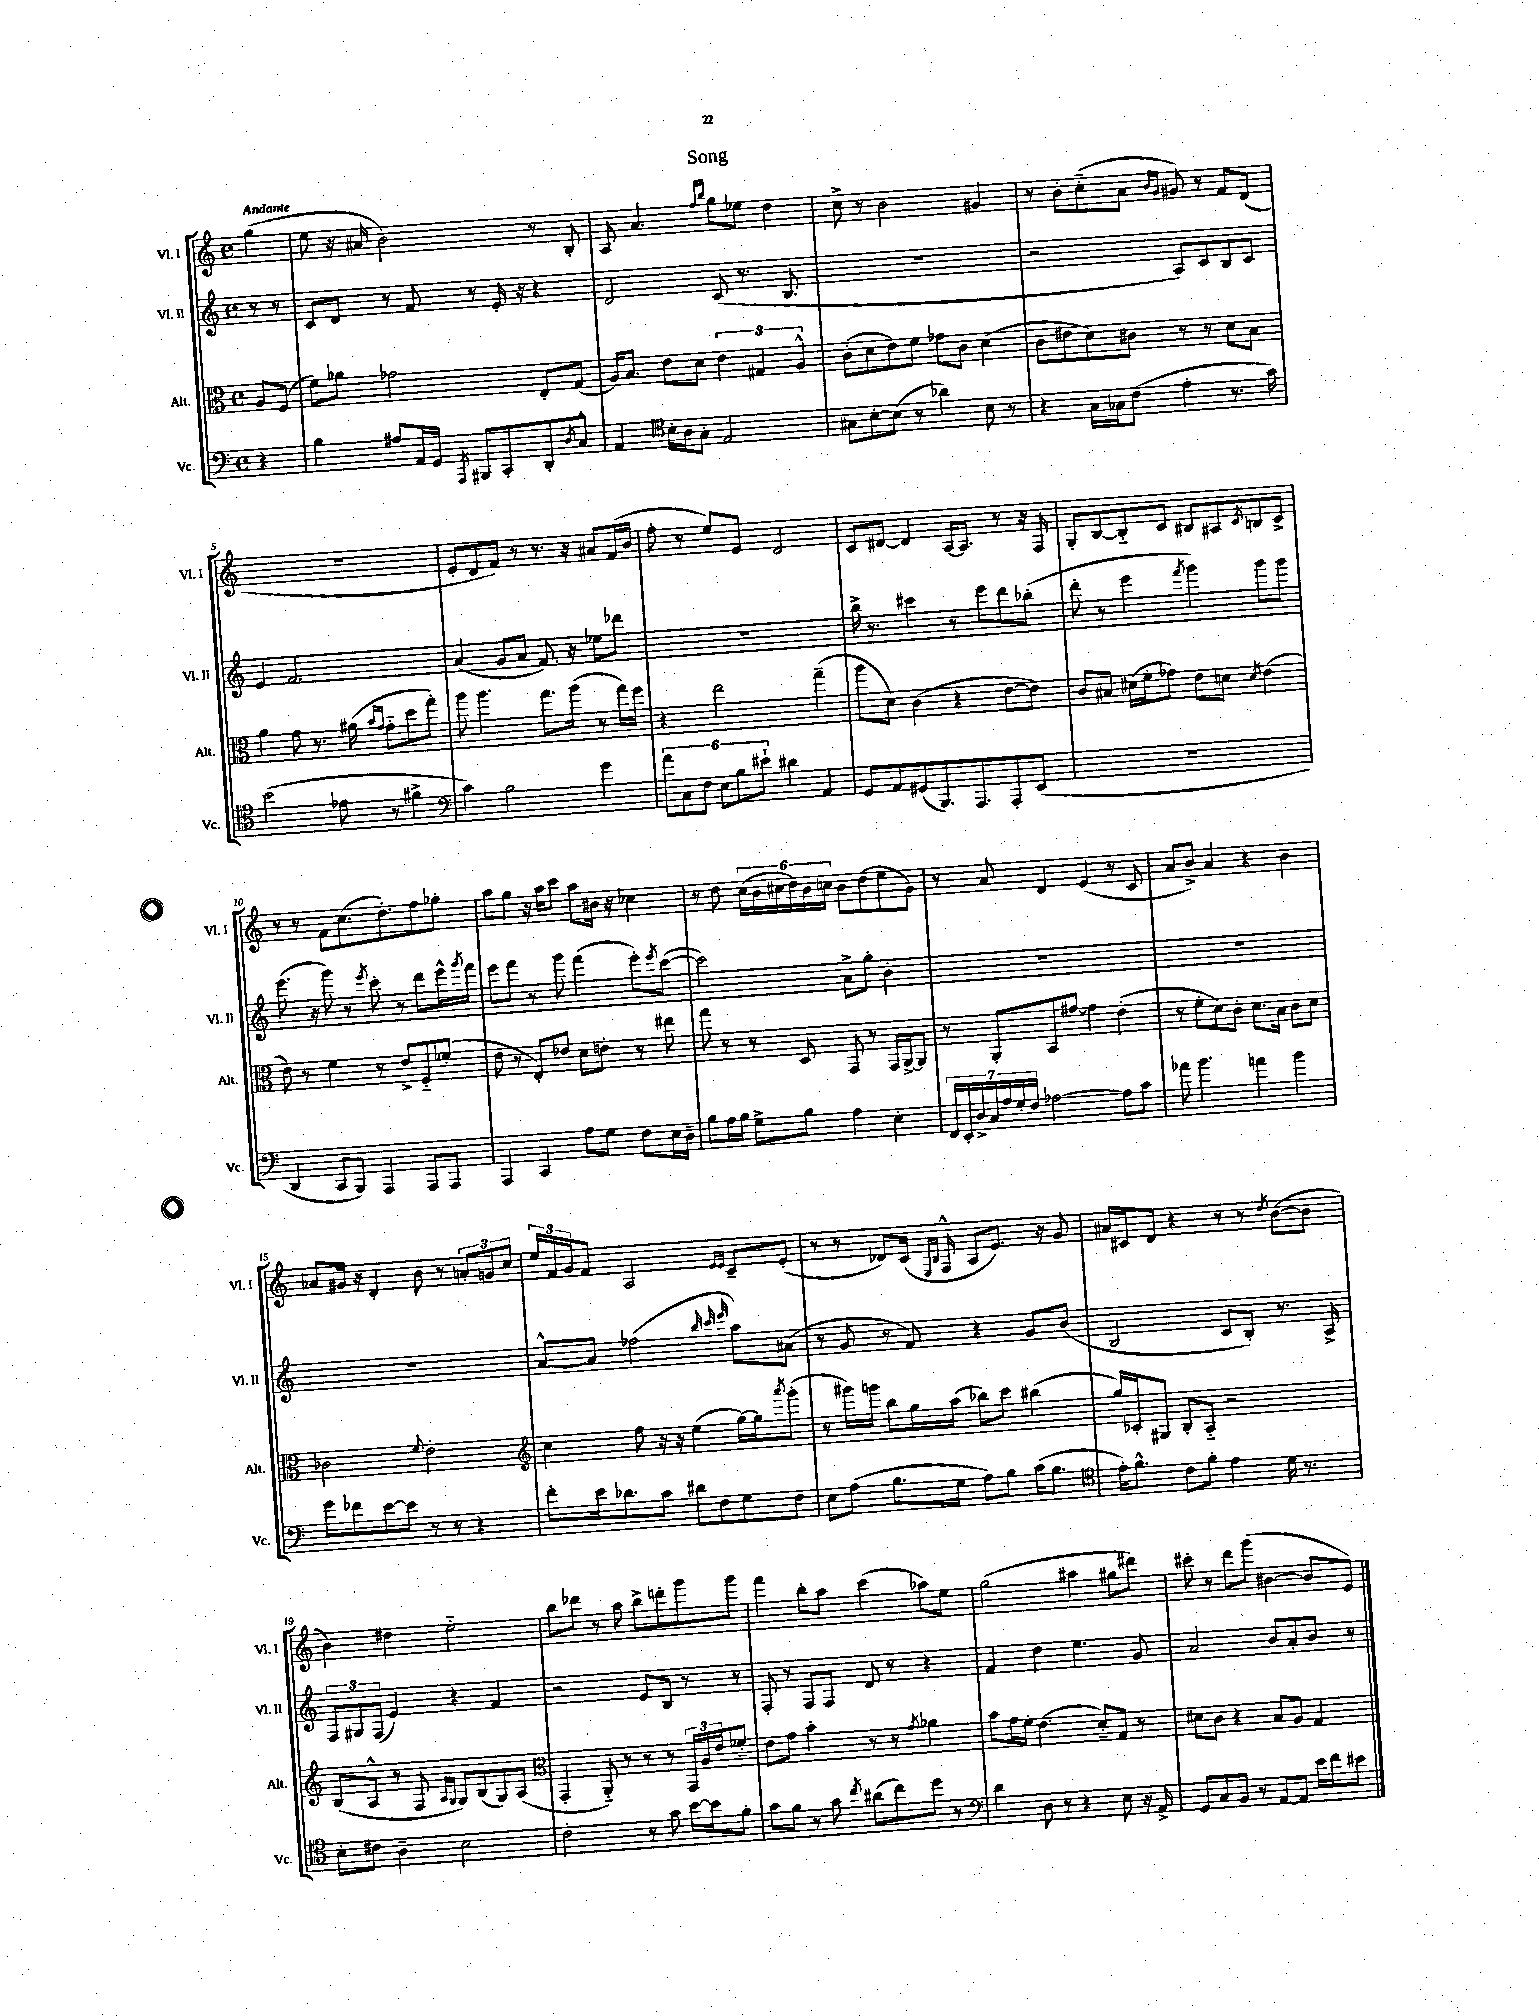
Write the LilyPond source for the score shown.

\header { title = "Song" }
<<
\new StaffGroup <<
\new Staff = "s0" \with { instrumentName = "Vl. I" shortInstrumentName = "Vl. I" } {
    \clef treble \key c \major \defaultTimeSignature \time 4/4 \partial 4 \tempo "Andante"
    g''4( |
    e''8 r16 ais'16 b'2) r8 b8-. |
    a8 a'4. \grace { f''16 b''16 } g''8 ees''8 d''4 |
    c''8-> r8 b'2 gis'4 |
    r8 b'8-. c''8-_( a'8 \grace { b'16 g'16 } gis'8) r8 f'8 d'8( |
    R1 |
    e'8-. d'8 f'8) r8 r8. r16 ais'8 f'16( b'16 |
    f''8-. r8 e''8) e'8 d'2 |
    c'8 dis'8~ dis'4 a16~ a8. r8 r16 f16 |
    g8-. b8~ b8-_ c'8 bis8 ais8 \acciaccatura { c'8 } b8 c'8-> |
    r8 r8 f'8 c''8.( d''8.-.) f''8 ges''8-. |
    a''8 g''8 r16 a''16 c'''8 a''8 bis'16 r16 ces''4 |
    r8 d''8 \tuplet 6/4 { c''16( b'16 cis''16 d''16) b'16 c''16 } b'8 d''8( e''8 g'8) |
    r8 a'8 d'4 e'4( r8 c'8 |
    a'8 b'8->) a'4 r4 b'4 |
    aes'8 gis'16 r16 d'4-. b'8 r8 \tuplet 3/2 { a'8-. g'8 c''8 } |
    \tuplet 3/2 { e''16 f'16 g'16 } f'8 a2 \grace { e'16 e'16 } c'8-- e'8-.( |
    r8 r8 des'8) c'16( \grace { e16 b16 } f16-^ a8 e'8.) r16 g'8 |
    ais'16 cis'16 d'8 r4 r8 r8 \acciaccatura { d''8 } b'8~( b'8 |
    b'4) dis''4 e''2-_ |
    b''8 des'''8 r8 a''8 b''8-> d'''8-. g'''8 g'''8 |
    f'''4 b''8-. a''8 c'''4( aes''8) e''8 |
    g''2( ais''4 gis''8 dis'''8) |
    cis'''8-. r8 d'''8 g'''8( bis'4~ bis'8 e'8) \bar "|." |
}
\new Staff = "s1" \with { instrumentName = "Vl. II" shortInstrumentName = "Vl. II" } {
    \clef treble \key c \major \defaultTimeSignature \time 4/4 \partial 4
    r8 r8 |
    c'8 d'8 r8 f'8 r8 e'16-. r16 r4 |
    d'2 c'8( r8. b8. |
    R1 |
    r2 a8) c'8 b8 c'8 |
    e'4 f'2. |
    a'4( g'8 a'8 f'8.) r16 ees''8 des'''8 |
    R1 |
    b''16-> r8. cis'''4 r8 e'''8 d'''8 bes''8-.( |
    d'''8-. r8 e'''4 \acciaccatura { f'''8 } g'''4) g'''8 g'''8 |
    e'''8.( r16 g'''8) r8 \acciaccatura { e'''8 } c'''8-. r8 d'''8 e'''16-^ \acciaccatura { g'''8 } f'''16 |
    e'''8 f'''8 r8 g'''8 f'''4( e'''8-.) \acciaccatura { e'''8 } c'''8~( |
    c'''2) a'8-> g''8-. b'4-. |
    R1 |
    R1 |
    R1 |
    a'8~-^ a'8 fes''2( \grace { b''32 c'''32 e'''32 } a''8) ais'8( |
    r8 g'8 r8 f'8) r4 g'8 b'8( |
    b2 c'8 b8-.) r8. a16-> |
    \tuplet 3/2 { f8 gis8 f8( } e'4) r4 f'4 |
    r2 e'8 b8 r8 r8 |
    f8-. r8 f8 f8 d'8 r8 r4 |
    f'4 d''4 e''4. g'8 |
    a'2 b'8 a'8-. b'8 r8 \bar "|." |
}
\new Staff = "s2" \with { instrumentName = "Alt." shortInstrumentName = "Alt." } {
    \clef alto \key c \major \defaultTimeSignature \time 4/4 \partial 4
    a8 f8( |
    f'8) aes'8 ges'2 e8-. g8( |
    a16) b8. e'8 d'8 \tuplet 3/2 { e'4 gis4 a4-^ } |
    c'8-.( d'8 e'8) f'8 ges'8 c'8 d'4( |
    c'8 eis'8 d'8) cis'8 r8 r8 d'8 b8 |
    a'4 g'8 r8. ais'16( \grace { b'16 g'16 } g'8-_ d''8 g''8-.) |
    a''8 a''4. g''8. a''16( r8 g''16) f''16 |
    r4 e''2 g''4--( |
    a''8 d'8) c'4( r4 e'8~ e'8) |
    c'8 bis8 dis'16( f'16-. ges'8) e'8 d'8 \acciaccatura { d'8 } e'4( |
    e'8) r8 f'4 r8 e'8-> f8-_ fes'8-.( |
    e'8 r8 e8-.) ees'8 d'8 e'8-. r8 eis''8 |
    g''8 r8 r8 d8 g,8 r8 g,16 a,16~-> a,8 |
    r8 a,8-. b,8 gis'8~ gis'4 e'4-.( |
    r8 f'8-. d'8) c'8-. d'8. b16 c'8 d'8 |
    ces'2 \appoggiatura { f'8 } e'2-. |
    \clef treble c''4 f''8 r16 r16 e''4( g''16~) g''16 \acciaccatura { a'''8 } g'''8-.( |
    r8 gis'''16) g'''16 b''8 g''16 a''16( bes''8) c'''8 bis''4( |
    g''16) ces'16-. gis8 b8-. a8-_ r2 |
    b8( a8-^ r8 f8 \grace { a16 g16 } g8) b8( g8) a8( |
    \clef alto g,4-. a,8-_) r8 r8 r8 \tuplet 3/2 { g,16 a16 e'16 } fes'8-_ |
    e'8 g'8 b'4-. r8 r8 \acciaccatura { g'8 } aes'4 |
    b'8 g'16 f'16-. e'4.( d'8-_) g8 r8 |
    dis'8 c'8 r4 b8 a8 g4 \bar "|." |
}
\new Staff = "s3" \with { instrumentName = "Vc." shortInstrumentName = "Vc." } {
    \clef bass \key c \major \defaultTimeSignature \time 4/4 \partial 4
    r4 |
    b4 ais8 a,16 g,16 \acciaccatura { a,,8 } bis,,8 c,8-. d,8-. \acciaccatura { d8 } c8-^ |
    a,4 \clef tenor b16-. a16 g8-. e2 |
    gis8 b8~-. b8( r8 aes'4) b8 r8 |
    r4 g16 ges16 c'8( e'4-. r8. g'16) |
    b'2( ees'8 r8 fis'4-> |
    \clef bass c'4) b2 g'4 |
    \tuplet 6/4 { a'8 c8 f8 e8 b8 eis'8-! } dis'4 a,4 |
    g,8 a,8 gis,8( b,,8.) a,,8. a,,8-. e,8( |
    R1 |
    d,4 c,8 b,,8) a,,4 a,,8 a,,8 |
    a,,4 c,4 a8 g8 f8 e16 d16-- |
    b8 a16 b16 g8-> b8 a4 e4-. |
    \tuplet 7/4 { f,16 e,16-. d16-> c16 a16 g16-. f16 } aes2~ aes8 c'8 |
    aes'8 b'4. a'4 b'4 |
    g'8 fes'8 e'8~ e'8 r8 r8 r4 |
    f'8-. e'16 des'8. c'8 dis'8 f8 g8 f8 |
    e8 a8( b8. g16 a8) b8 c'16( b8. |
    \clef tenor e'16-.) f'8.-^ c'8 f'8-. e'4 d'16 r8. |
    b8-. cis'8 a4-- b2 |
    c'2-. r8 g'8 b'16~ b'16 f'8-. |
    g'8 f'8 r8 g'8 \acciaccatura { c''8 } ais'8( c''8) d''8 r8 |
    \clef bass d'4 d8 r8 r4 e8 r16 a,16-> |
    g,8 c8 b,8 r8 a,8~ a,8 e'16 f'16 eis'8 \bar "|." |
}
>>
>>
